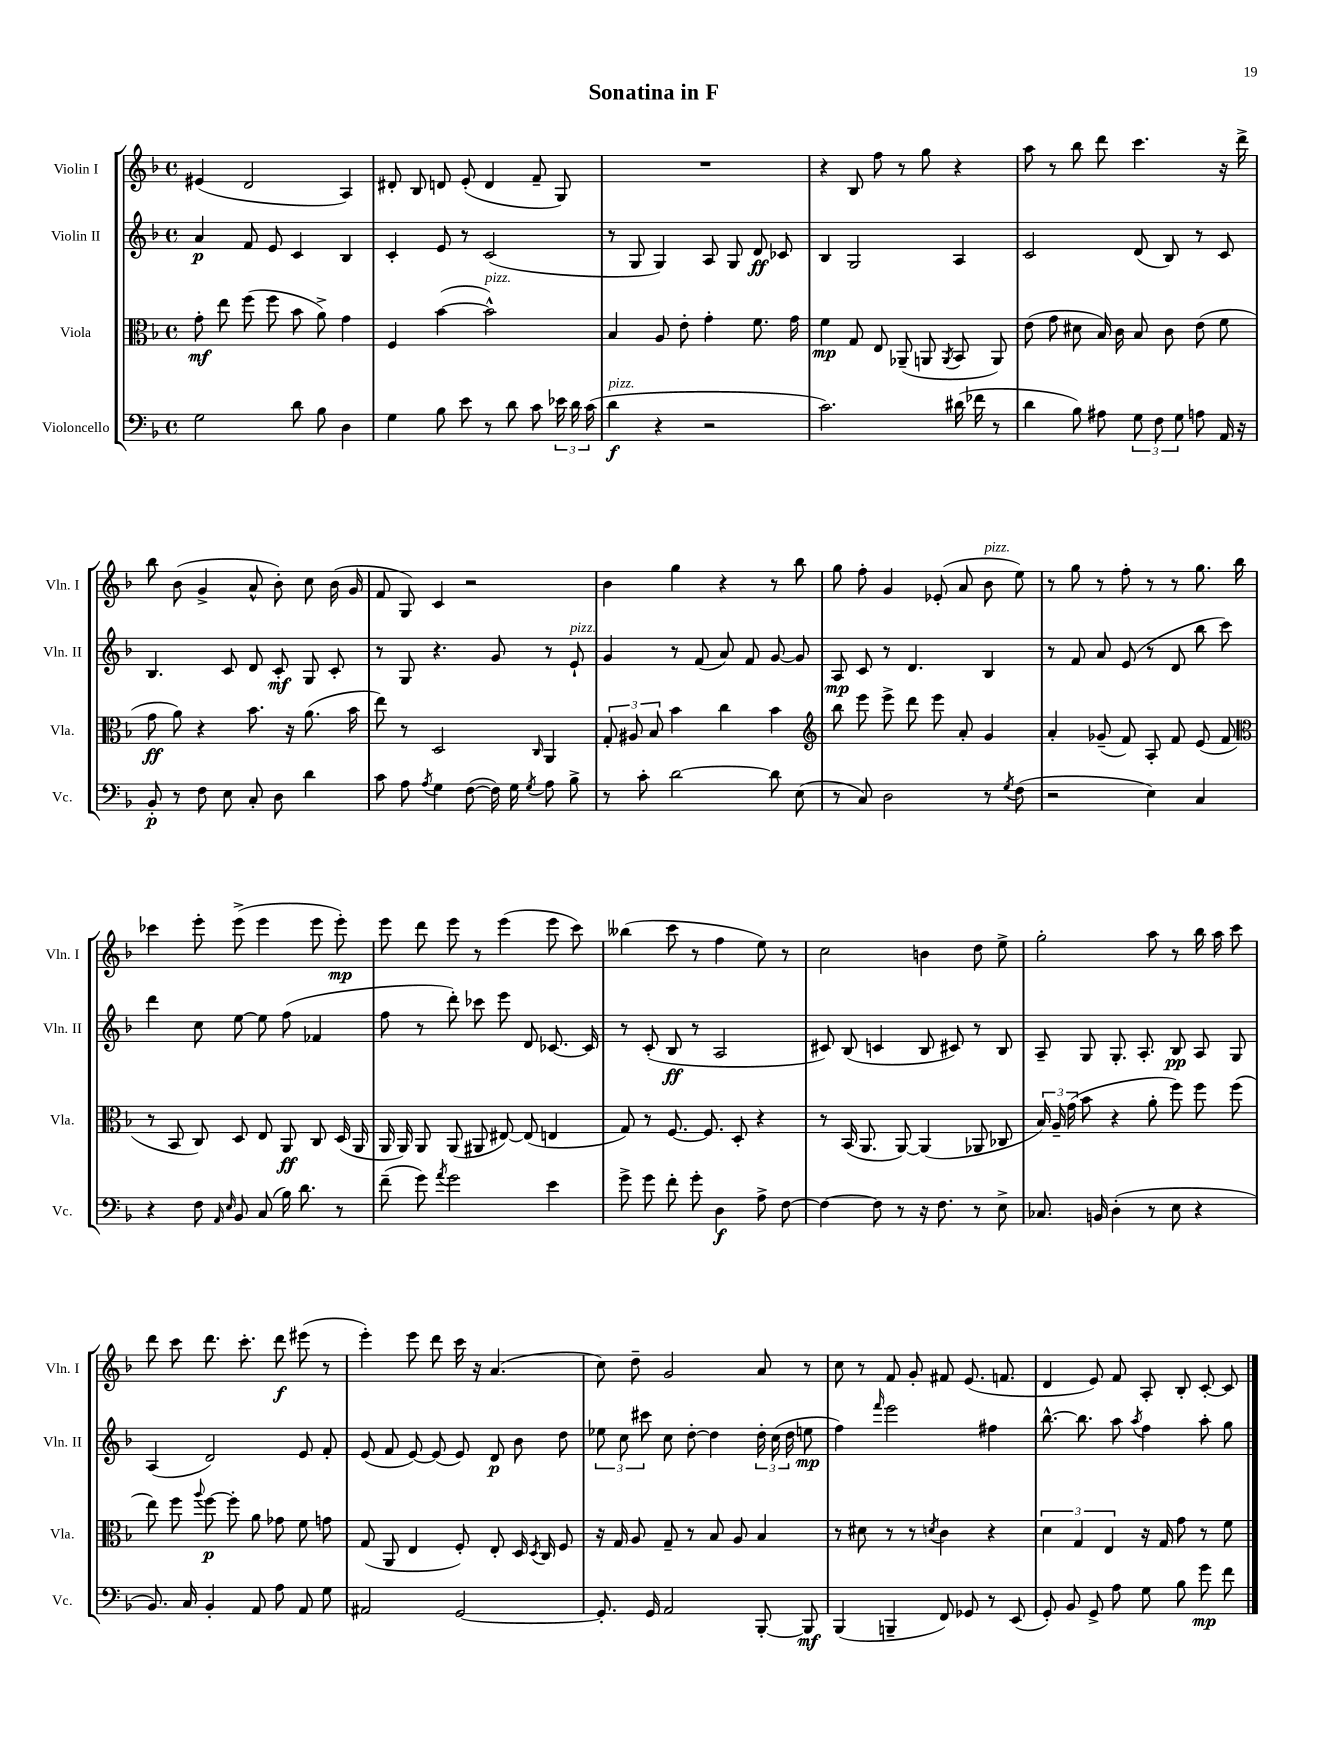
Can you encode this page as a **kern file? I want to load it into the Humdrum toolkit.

**kern	**dynam	**kern	**dynam	**kern	**dynam	**kern	**dynam
*part4	*part4	*part3	*part3	*part2	*part2	*part1	*part1
*staff4	*staff4	*staff3	*staff3	*staff2	*staff2	*staff1	*staff1
*I"Violoncello	*	*I"Viola	*	*I"Violin II	*	*I"Violin I	*
*I'Vc.	*	*I'Vla.	*	*I'Vln. II	*	*I'Vln. I	*
*clefF4	*	*clefC3	*	*clefG2	*	*clefG2	*
*k[b-]	*	*k[b-]	*	*k[b-]	*	*k[b-]	*
*M4/4	*	*M4/4	*	*M4/4	*	*M4/4	*
*met(c)	*	*met(c)	*	*met(c)	*	*met(c)	*
=1	=1	=1	=1	=1	=1	=1	=1
2G\	.	8g'\	mf	4a/	p	(4e#X/	.
.	.	8ee\	.	.	.	.	.
.	.	(8ff\	.	8f/	.	2d/	.
.	.	8ff\	.	8e/	.	.	.
8d\	.	8b-\	.	4c/	.	.	.
8B-\	.	8a^\)	.	.	.	.	.
4D\	.	4g\	.	4B-/	.	4A/)	.
=2	=2	=2	=2	=2	=2	=2	=2
4G\	.	4F/	.	4c'/	.	8d#X'/	.
.	.	.	.	.	.	8B-/	.
8B-\	.	([4b-\	.	8e/	.	8dn/	.
8e\	.	.	.	8r	.	(8e'/	.
!	!	!LO:TX:a:i:t=pizz.	!	!	!	!	!
8r	.	2b-^^\])	.	(2c/	.	4d/	.
8d\	.	.	.	.	.	.	.
8c\	.	.	.	.	.	8f~/	.
24e-X\	.	.	.	.	.	8G/)	.
24d\	.	.	.	.	.	.	.
(24c\	.	.	.	.	.	.	.
=3	=3	=3	=3	=3	=3	=3	=3
!LO:TX:a:i:t=pizz.	!	!	!	!	!	!	!
4d\	f	4B-/	.	8r	.	1r	.
.	.	.	.	8G/	.	.	.
4r	.	8A/	.	4G/)	.	.	.
.	.	8e'\	.	.	.	.	.
2r	.	4g'\	.	8A/	.	.	.
.	.	.	.	8G/	.	.	.
.	.	8.f\	.	8d/	ff	.	.
.	.	.	.	8c-X/	.	.	.
.	.	16g\	.	.	.	.	.
=4	=4	=4	=4	=4	=4	=4	=4
2.c\)	.	4f\	mp	4B-/	.	4r	.
.	.	8G/	.	2G/	.	8B-/	.
.	.	8E/	.	.	.	8ff\	.
.	.	(8AA-X~/	.	.	.	8r	.
.	.	8AAn/	.	.	.	8gg\	.
.	.	8qAA/	.	.	.	.	.
(16d#X\	.	8BB-/	.	4A/	.	4r	.
16f-X\	.	.	.	.	.	.	.
8r	.	8AA/)	.	.	.	.	.
=5	=5	=5	=5	=5	=5	=5	=5
4d\	.	(8e\	.	2c/	.	8aa\	.
.	.	8g\	.	.	.	8r	.
8B-\)	.	8d#X\	.	.	.	8bb-\	.
8A#X\	.	16B-/)	.	.	.	8ddd\	.
.	.	16c\	.	.	.	.	.
12G\	.	8B-/	.	(8d/	.	4.ccc\	.
12F\	.	.	.	.	.	.	.
.	.	8c\	.	8B-/)	.	.	.
12G\	.	.	.	.	.	.	.
8An\	.	(8e\	.	8r	.	.	.
16AA/	.	8f\	.	8c/	.	16r	.
16r	.	.	.	.	.	16ddd^\	.
!!LO:LB:g=z
=6	=6	=6	=6	=6	=6	=6	=6
8BB-'/	p	8g\	ff	4.B-/	.	8bb-\	.
8r	.	8a\)	.	.	.	(8b-\	.
8F\	.	4r	.	.	.	4g^/	.
8E\	.	.	.	8c/	.	.	.
8C'/	.	8.b-\	.	8d/	.	8a^^/	.
8D\	.	.	.	8c'/	mf	8b-'\)	.
.	.	16r	.	.	.	.	.
4d\	.	(8.a\	.	8G/	.	8cc\	.
.	.	.	.	8c'/	.	(16b-\	.
.	.	16b-\	.	.	.	16g/	.
=7	=7	=7	=7	=7	=7	=7	=7
8c\	.	8ee\)	.	8r	.	8f/	.
8A\	.	8r	.	8G/	.	8G/)	.
8qA/	.	.	.	.	.	.	.
4G\	.	2D/	.	4.r	.	4c/	.
([8F\	.	.	.	.	.	2r	.
16F\])	.	.	.	8g/	.	.	.
16G\	.	.	.	.	.	.	.
8qG/	.	16qqC/	.	.	.	.	.
8A\	.	4AA/	.	8r	.	.	.
!	!	!	!	!LO:TX:a:i:t=pizz.	!	!	!
8B-^\	.	.	.	8e`/	.	.	.
=8	=8	=8	=8	=8	=8	=8	=8
8r	.	12G'/	.	4g/	.	4b-\	.
.	.	12A#X/	.	.	.	.	.
8c'\	.	.	.	.	.	.	.
.	.	12B-/	.	.	.	.	.
[2d\	.	4b-\	.	8r	.	4gg\	.
.	.	.	.	(8f/	.	.	.
.	.	4cc\	.	8a/)	.	4r	.
.	.	.	.	8f/	.	.	.
8d\]	.	4b-\	.	[8g/	.	8r	.
(8E\	.	.	.	8g/]	.	8bb-\	.
=9	=9	=9	=9	=9	=9	=9	=9
*	*	*clefG2	*	*	*	*	*
8r	.	8bb-\	.	8A/	mp	8gg\	.
8C/)	.	8eee\	.	8c/	.	8ff'\	.
2D\	.	8eee^\	.	8r	.	4g/	.
.	.	8ddd\	.	4.d/	.	.	.
.	.	8eee\	.	.	.	(8e-X'/	.
.	.	8a'/	.	.	.	8a/	.
!	!	!	!	!	!	!LO:TX:a:i:t=pizz.	!
8r	.	4g/	.	4B-/	.	8b-\	.
8qG/	.	.	.	.	.	.	.
(8F\	.	.	.	.	.	8ee\)	.
=10	=10	=10	=10	=10	=10	=10	=10
2r	.	4a'/	.	8r	.	8r	.
.	.	.	.	8f/	.	8gg\	.
.	.	(8g-X~/	.	8a/	.	8r	.
.	.	8f/)	.	(8e/	.	8ff'\	.
4E\)	.	8A'/	.	8r	.	8r	.
.	.	8f/	.	8d/	.	8r	.
4C/	.	(8e/	.	8bb-\	.	8.gg\	.
.	.	8f/	.	8ccc\)	.	.	.
.	.	.	.	.	.	16bb-\	.
!!LO:LB:g=z
=11	=11	=11	=11	=11	=11	=11	=11
*	*	*clefC3	*	*	*	*	*
4r	.	8r	.	4ddd\	.	4ccc-X\	.
.	.	8BB-/	.	.	.	.	.
8F\	.	8C/)	.	8cc\	.	8eee'\	.
16qqAA/	.	.	.	.	.	.	.
16qqE/	.	.	.	.	.	.	.
8BB-/	.	8D/	.	[8ee\	.	(8eee^\	.
(8C/	.	8E/	.	8ee\]	.	4eee\	.
16B-\)	.	8AA/	ff	(8ff\	.	.	.
8.d\	.	.	.	.	.	.	.
.	.	8C/	.	4f-X/	.	8eee\	.
8r	.	(16D/	.	.	.	8eee'\)	mp
.	.	16AA/	.	.	.	.	.
=12	=12	=12	=12	=12	=12	=12	=12
(8f~\	.	16AA/	.	8ff\	.	8eee\	.
.	.	16AA/)	.	.	.	.	.
8g\)	.	8AA/	.	8r	.	8ddd\	.
8qa/	.	.	.	.	.	.	.
2g\	.	(8AA/	.	8ddd'\)	.	8eee\	.
.	.	8AA#X/	.	8ccc-X\	.	8r	.
.	.	[8E#X/)	.	8eee\	.	(4eee\	.
.	.	(8E#/]	.	8d/	.	.	.
4e\	.	4En/	.	[8.c-X/	.	8eee\	.
.	.	.	.	.	.	8ccc\)	.
.	.	.	.	16c-/]	.	.	.
=13	=13	=13	=13	=13	=13	=13	=13
8g^\	.	8G/)	.	8r	.	(4bb--X\	.
8g\	.	8r	.	(8c'/	.	.	.
8f'\	.	[8.F/	.	8B-/	ff	8ccc\	.
8g'\	.	.	.	8r	.	8r	.
.	.	8.F/]	.	.	.	.	.
4D\	f	.	.	2A/	.	4ff\	.
.	.	8D'/	.	.	.	.	.
8A^\	.	4r	.	.	.	8ee\)	.
[8F\	.	.	.	.	.	8r	.
=14	=14	=14	=14	=14	=14	=14	=14
4F\_	.	8r	.	8c#X/)	.	2cc\	.
.	.	(16BB-/	.	(8B-/	.	.	.
.	.	8.AA/	.	.	.	.	.
8F\]	.	.	.	4cn/	.	.	.
8r	.	[8AA/)	.	.	.	.	.
16r	.	(4AA/]	.	8B-/	.	4bn\	.
8.F\	.	.	.	.	.	.	.
.	.	.	.	8c#X/)	.	.	.
8r	.	8AA-X/	.	8r	.	8dd\	.
8E^\	.	8C-X/	.	8B-/	.	8ee^\	.
=15	=15	=15	=15	=15	=15	=15	=15
8.C-X/	.	24B-/)	.	8A~/	.	2gg'\	.
.	.	24A~/	.	.	.	.	.
.	.	(24g\	.	.	.	.	.
.	.	8b-\	.	8G/	.	.	.
16BBn/	.	.	.	.	.	.	.
(4D'\	.	4r	.	8.G'/	.	.	.
.	.	.	.	8.A'/	.	.	.
8r	.	8a'\	.	.	.	8aa\	.
8E\	.	8ff\)	.	8B-/	pp	8r	.
4r	.	8ff\	.	8A/	.	16bb-\	.
.	.	.	.	.	.	16aa\	.
.	.	(8ff\	.	8G/	.	8ccc\	.
!!LO:LB:g=z
=16	=16	=16	=16	=16	=16	=16	=16
8.BB-/)	.	8ee\)	.	(4A/	.	8ddd\	.
.	.	8ff\	.	.	.	8ccc\	.
16C/	.	.	.	.	.	.	.
.	.	8qqaa/	.	.	.	.	.
4BB-'/	.	[8ff\	p	2d/)	.	8.ddd\	.
.	.	8ff'\]	.	.	.	.	.
.	.	.	.	.	.	8.ccc'\	.
8AA/	.	8a\	.	.	.	.	.
8A\	.	8g-X\	.	.	.	8ddd\	f
8AA/	.	8f\	.	8e/	.	(8eee#X\	.
8G\	.	8gn\	.	8f'/	.	8r	.
=17	=17	=17	=17	=17	=17	=17	=17
2AA#X/	.	(8G/	.	(8e/	.	4eee'\)	.
.	.	8AA/	.	8f/	.	.	.
.	.	4E/	.	[8e/)	.	8eee\	.
.	.	.	.	(8e/]	.	8ddd\	.
[2GG/	.	8F'/)	.	8e/)	.	16ccc\	.
.	.	.	.	.	.	16r	.
.	.	8E'/	.	8d/	p	(4.a/	.
.	.	16D/	.	8b-\	.	.	.
.	.	8qD/	.	.	.	.	.
.	.	16C/	.	.	.	.	.
.	.	8F/	.	8dd\	.	.	.
=18	=18	=18	=18	=18	=18	=18	=18
8.GG'/]	.	16r	.	12ee-X\	.	8cc\)	.
.	.	16G/	.	.	.	.	.
.	.	.	.	12cc\	.	.	.
.	.	8A/	.	.	.	8dd~\	.
.	.	.	.	12ccc#X\	.	.	.
16GG/	.	.	.	.	.	.	.
2AA/	.	8G~/	.	8cc\	.	2g/	.
.	.	8r	.	[8dd'\	.	.	.
.	.	8B-/	.	4dd\]	.	.	.
.	.	8A/	.	.	.	.	.
[8BBB-'/	.	4B-/	.	24dd'\	.	8a/	.
.	.	.	.	(24cc\	.	.	.
.	.	.	.	24dd\	.	.	.
8BBB-/]	mf	.	.	8een\	mp	8r	.
=19	=19	=19	=19	=19	=19	=19	=19
(4BBB-/	.	8r	.	4ff\)	.	8cc\	.
.	.	8d#X\	.	.	.	8r	.
.	.	.	.	16qqfff/	.	.	.
4BBBn~/	.	8r	.	2eee\	.	8f/	.
.	.	8r	.	.	.	8g'/	.
.	.	8qdn/	.	.	.	.	.
8FF/)	.	4c\	.	.	.	8f#X/	.
8GG-X/	.	.	.	.	.	(8.e/	.
8r	.	4r	.	4ff#X\	.	.	.
.	.	.	.	.	.	8.fn/	.
(8EE/	.	.	.	.	.	.	.
=20	=20	=20	=20	=20	=20	=20	=20
8GG'/)	.	6d\	.	[8.bb-^^\	.	4d/	.
8BB-/	.	.	.	.	.	.	.
.	.	6G/	.	.	.	.	.
.	.	.	.	8.bb-\]	.	.	.
8GG^/	.	.	.	.	.	8e/)	.
.	.	6E/	.	.	.	.	.
8A\	.	.	.	8aa\	.	8f/	.
.	.	.	.	8qaa/	.	.	.
8G\	.	16r	.	4ff\	.	8A'/	.
.	.	16G/	.	.	.	.	.
8B-\	.	8g\	.	.	.	8B-'/	.
8g\	mp	8r	.	8aa'\	.	[8c'/	.
8f\	.	8f\	.	8gg\	.	8c/]	.
==	==	==	==	==	==	==	==
*-	*-	*-	*-	*-	*-	*-	*-
